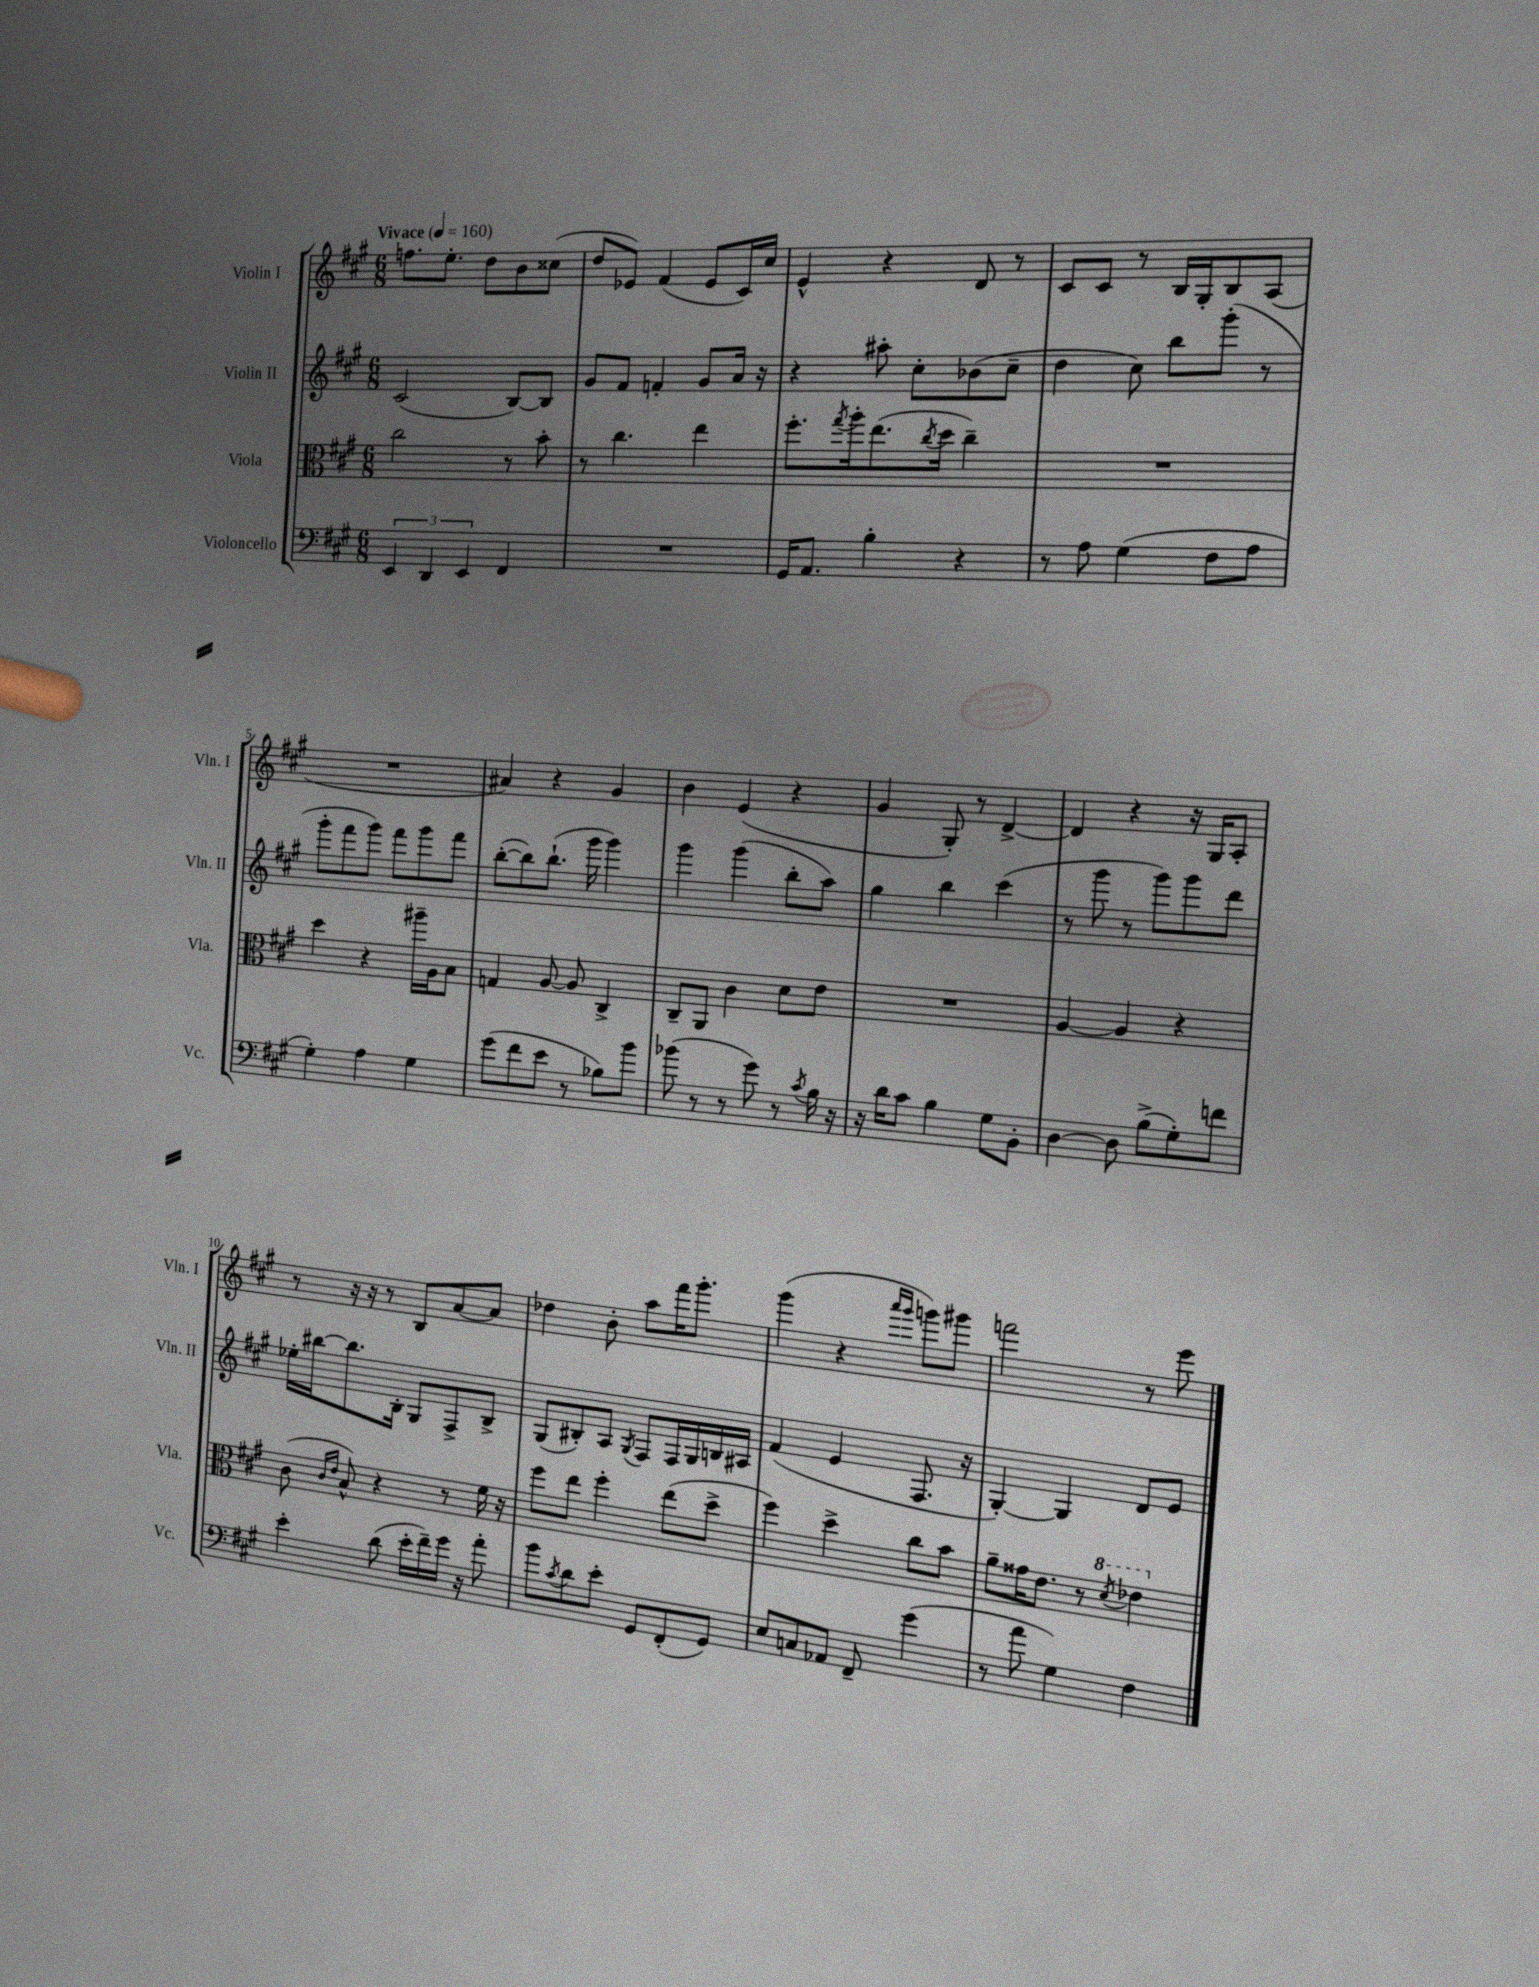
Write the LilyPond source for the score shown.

<<
\new StaffGroup <<
\new Staff = "s0" \with { instrumentName = "Violin I" shortInstrumentName = "Vln. I" } {
    \clef treble \key a \major \numericTimeSignature \time 6/8 \tempo "Vivace" 4 = 160
    f''8. e''8.-. d''8 b'8 cisis''8( |
    d''8 ees'8) fis'4( ees'8 cis'16) cis''16 |
    e'4-^ r4 d'8 r8 |
    cis'8 cis'8 r8 b16 gis16-. b8 a8( |
    R2. |
    ais'4) r4 gis'4 |
    b'4 e'4( r4 |
    gis'4 gis8-.) r8 d'4~-> |
    d'4 r4 r16 gis16 a8-. |
    r8 r16 r16 r8 b8 a'8~ a'8 |
    des''4 b'8-. a''8 fis'''16 gis'''8.-. |
    gis'''4( r4 \grace { a'''16 gis'''16 } g'''8) gis'''8 |
    f'''2 r8 e'''8 \bar "|." |
}
\new Staff = "s1" \with { instrumentName = "Violin II" shortInstrumentName = "Vln. II" } {
    \clef treble \key a \major \numericTimeSignature \time 6/8
    cis'2( b8~) b8 |
    gis'8 fis'8 f'4-. gis'8 a'16 r16 |
    r4 ais''8-. cis''8-. bes'8( cis''8-- |
    d''4 cis''8) b''8 gis'''8-.( r8 |
    gis'''8-. fis'''8 gis'''8) fis'''8 gis'''8 fis'''8 |
    b''8~-.( b''8) b''8.-!( gis'''16 gis'''4) |
    gis'''4 gis'''4( b''8-. a''8) |
    gis''4 b''4 cis'''4( |
    r8 gis'''8 r8 gis'''8) gis'''8 d'''8 |
    ees''16-. bis''16~ bis''8. b16-. gis8 fis8-> b8-> |
    gis8( bis8-.) a8 \acciaccatura { gis8 } fis8 fis16 gis16 b16 ais16 |
    fis'4( e'4 fis8. r16 |
    gis4~-.) gis4 d'8 e'8 \bar "|." |
}
\new Staff = "s2" \with { instrumentName = "Viola" shortInstrumentName = "Vla." } {
    \clef alto \key a \major \numericTimeSignature \time 6/8
    cis''2 r8 b'8-. |
    r8 cis''4. e''4 |
    fis''8.-. \acciaccatura { gis''8 } a''16-. e''8.( \acciaccatura { cis''8 } d''16 cis''4--) |
    R2. |
    d''4 r4 ais''16-- a16 b8 |
    g4 a8~ a8 cis4-> |
    cis8-- a,8 cis'4 d'8 e'8 |
    R2. |
    a4~ a4 r4 |
    cis'8( \grace { cis'16 e'16 } b8-^) r4 r8 fis'16 r16 |
    fis''8 e''8 fis''4-. e''8( d''8-> |
    fis''4) d''4-> cis''8 b'8 |
    a'8-- gisis'16 e'8. r8 \ottava #1 \acciaccatura { d''8 } ees''4 \ottava #0 \bar "|." |
}
\new Staff = "s3" \with { instrumentName = "Violoncello" shortInstrumentName = "Vc." } {
    \clef bass \key a \major \numericTimeSignature \time 6/8
    \tuplet 3/2 { e,4 d,4 e,4 } fis,4 |
    R2. |
    gis,16 a,8. b4-. r4 |
    r8 a8 gis4( fis8 a8 |
    gis4-.) a4 gis4 |
    gis'8( fis'8 e'8 r8 bes8) b'8 |
    bes'8( r8 r8 gis'8) r8 \acciaccatura { cis'8 } b16 r16 |
    r16 d'16 cis'8 b4 gis8 b,8-. |
    d4~ d8 b8->( gis8-.) f'8 |
    e'4-. d'8( e'16-. fis'16--) gis'16 r16 a'8-. |
    b'8 \acciaccatura { cis'8 } d'8 e'8-. gis,8 fis,8-.( gis,8) |
    e8 c8 aes,8 fis,8-- gis'4( |
    r8 a'8 gis4) fis4 \bar "|." |
}
>>
>>
